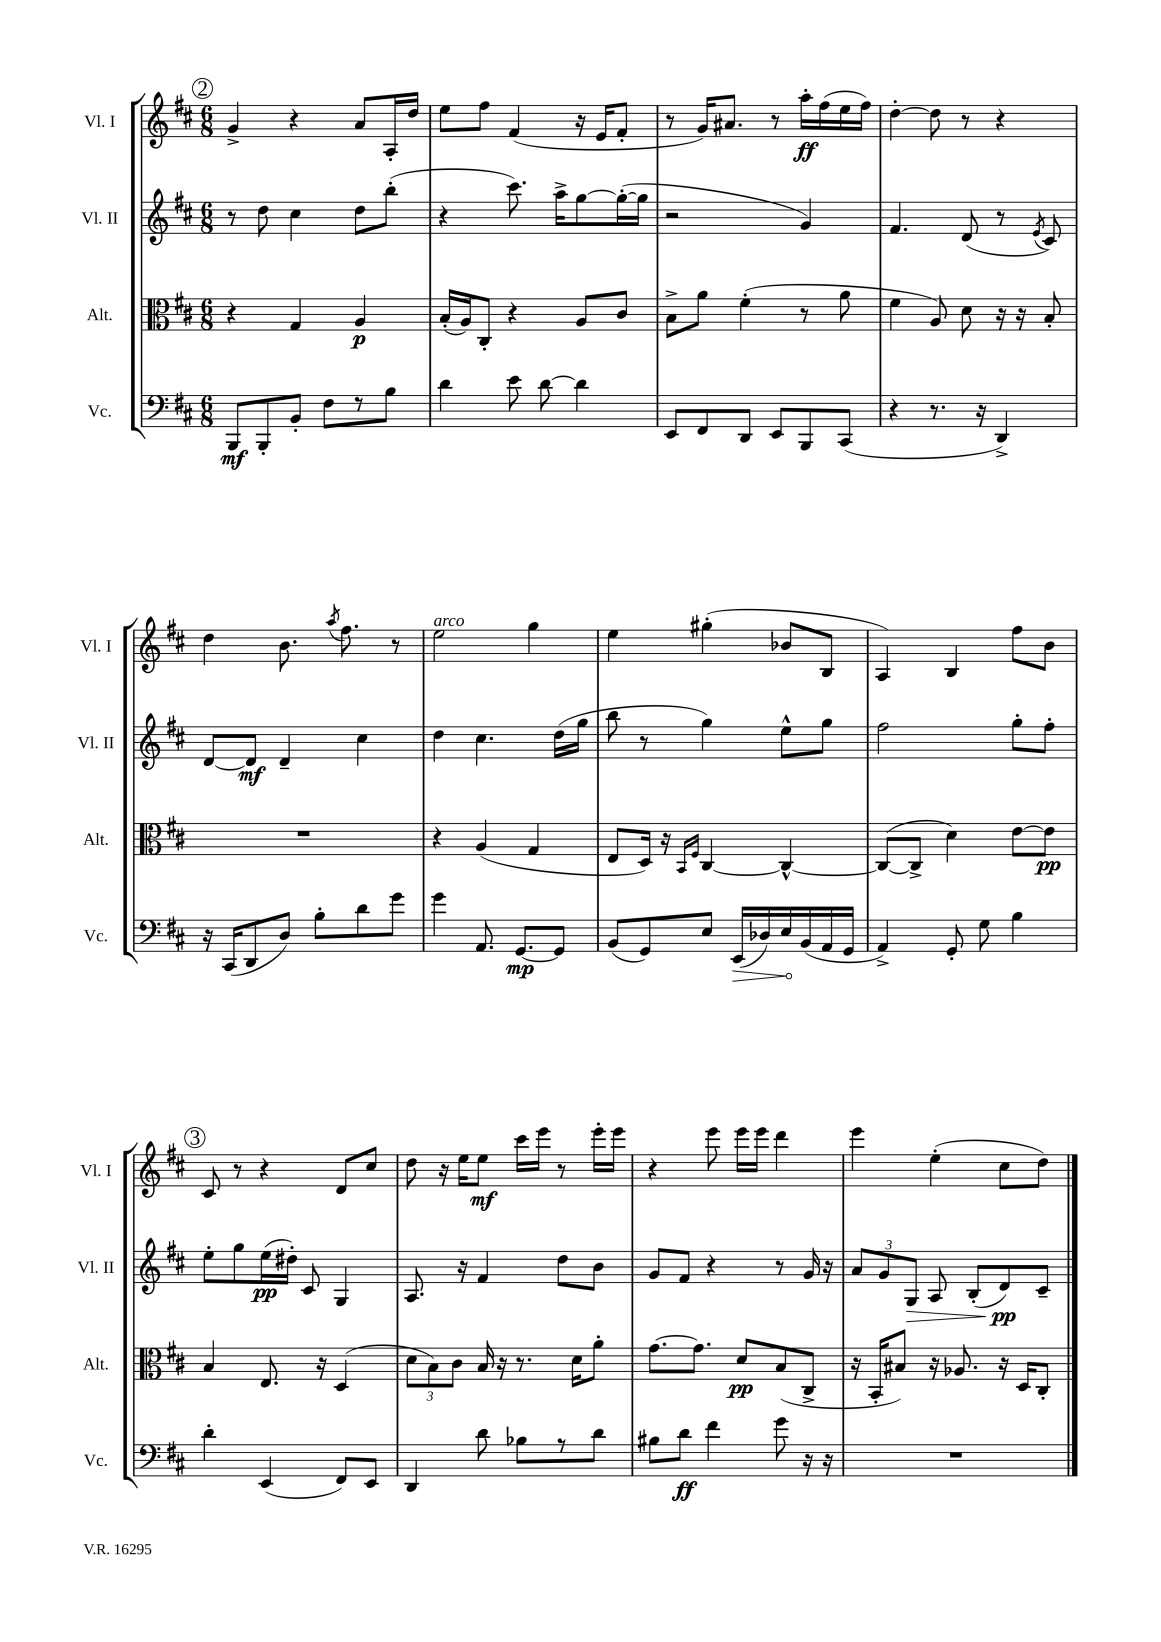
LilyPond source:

<<
\new StaffGroup <<
\new Staff = "s0" \with { instrumentName = "Vl. I" shortInstrumentName = "Vl. I" } {
    \clef treble \key d \major \numericTimeSignature \time 6/8
    \autoBeamOff \mark \markup { \circle "2" } g'4-> r4 a'8[ a16-. d''16] |
    e''8[ fis''8] fis'4( r16 e'16[ fis'8]-. |
    r8 g'16[) ais'8.] r8 a''16[-.\ff fis''16( e''16 fis''16]) |
    d''4~-. d''8 r8 r4 |
    d''4 b'8. \acciaccatura { a''8 } fis''8. r8 |
    e''2^\markup { \italic "arco" } g''4 |
    e''4 gis''4-.( bes'8[ b8] |
    a4) b4 fis''8[ b'8] |
    \mark \markup { \circle "3" } cis'8 r8 r4 d'8[ cis''8] |
    d''8 r16 e''16[ e''8]\mf cis'''16[ e'''16] r8 e'''16[-. e'''16] |
    r4 e'''8 e'''16[ e'''16] d'''4 |
    e'''4 e''4-.( cis''8[ d''8]) \bar "|." |
}
\new Staff = "s1" \with { instrumentName = "Vl. II" shortInstrumentName = "Vl. II" } {
    \clef treble \key d \major \numericTimeSignature \time 6/8
    \autoBeamOff \mark \markup { \circle "2" } r8 d''8 cis''4 d''8[ b''8]-.( |
    r4 cis'''8.) a''16[-> g''8~ g''16~-.( g''16] |
    r2 g'4) |
    fis'4. d'8( r8 \acciaccatura { e'8 } cis'8) |
    d'8[~ d'8]\mf d'4-- cis''4 |
    d''4 cis''4. d''16[( g''16] |
    b''8 r8 g''4) e''8[-^ g''8] |
    fis''2 g''8[-. fis''8]-. |
    \mark \markup { \circle "3" } e''8[-. g''8 e''16\pp( dis''16]-.) cis'8 g4 |
    a8. r16 fis'4 d''8[ b'8] |
    g'8[ fis'8] r4 r8 g'16 r16 |
    \tuplet 3/2 { a'8[ g'8 g8]\> } a8 b8[-.( d'8\pp\!) cis'8]-- \bar "|." |
}
\new Staff = "s2" \with { instrumentName = "Alt." shortInstrumentName = "Alt." } {
    \clef alto \key d \major \numericTimeSignature \time 6/8
    \autoBeamOff \mark \markup { \circle "2" } r4 g4 a4\p |
    b16[-.( a16) cis8]-. r4 a8[ cis'8] |
    b8[-> a'8] fis'4-.( r8 a'8 |
    fis'4 a8) d'8 r16 r16 b8-. |
    R2. |
    r4 a4( g4 |
    e8[ d16]) r16 \grace { b,16[ fis16] } cis4~ cis4~-^ |
    cis8[~( cis8]-> d'4) e'8[~ e'8]\pp |
    \mark \markup { \circle "3" } b4 e8. r16 d4( |
    \tuplet 3/2 { d'8[ b8) cis'8] } b16 r16 r8. d'16[ a'8]-. |
    g'8.[~ g'8.] d'8[\pp b8( cis8]-> |
    r16 b,16[-. bis8]) r16 aes8. r16 d16[ cis8]-. \bar "|." |
}
\new Staff = "s3" \with { instrumentName = "Vc." shortInstrumentName = "Vc." } {
    \clef bass \key d \major \numericTimeSignature \time 6/8
    \autoBeamOff \mark \markup { \circle "2" } b,,8[\mf b,,8-. b,8]-. fis8[ r8 b8] |
    d'4 e'8 d'8~ d'4 |
    e,8[ fis,8 d,8] e,8[ b,,8 cis,8]( |
    r4 r8. r16 d,4->) |
    r16 cis,16[( d,8 d8]) b8[-. d'8 g'8] |
    g'4 a,8. g,8.[~\mp g,8] |
    b,8[( g,8) e8] \once \override Hairpin.circled-tip = ##t e,16[\>( des16) e16\! b,16( a,16 g,16] |
    a,4->) g,8-. g8 b4 |
    \mark \markup { \circle "3" } d'4-. e,4( fis,8[) e,8] |
    d,4 d'8 bes8[ r8 d'8] |
    bis8[ d'8]\ff fis'4 g'8 r16 r16 |
    R2. \bar "|." |
}
>>
>>
\layout { \context { \Score \remove "Bar_number_engraver" } }
